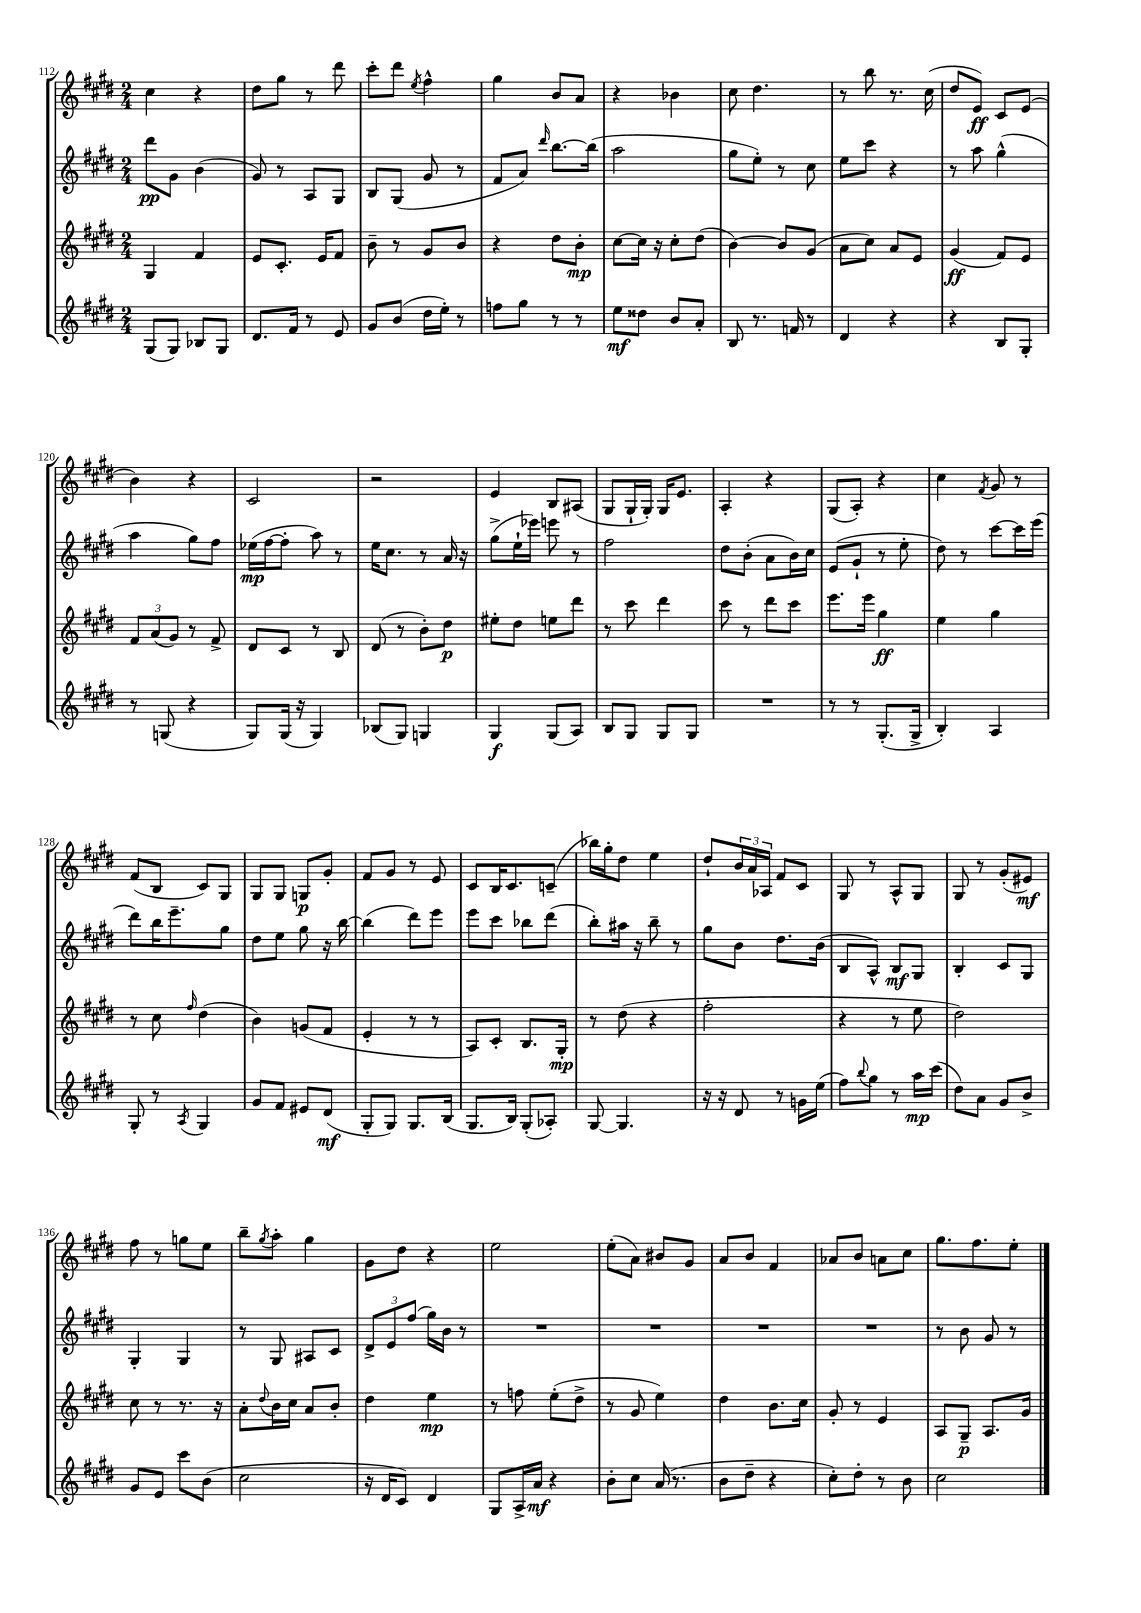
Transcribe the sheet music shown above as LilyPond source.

<<
\new StaffGroup <<
\new Staff = "s0" {
    \clef treble \key e \major \numericTimeSignature \time 2/4
    cis''4 r4 |
    dis''8 gis''8 r8 dis'''8 |
    cis'''8-. dis'''8 \acciaccatura { e''8 } fis''4-^ |
    gis''4 b'8 a'8 |
    r4 bes'4 |
    cis''8 dis''4. |
    r8 b''8 r8. cis''16( |
    dis''8 e'8\ff) cis'8 e'8( |
    b'4) r4 |
    cis'2 |
    r2 |
    e'4 b8 ais8( |
    gis8 gis16-! gis16-.) gis16 e'8. |
    a4-. r4 |
    gis8( a8-.) r4 |
    cis''4 \acciaccatura { fis'8 } gis'8 r8 |
    fis'8( b8 cis'8) gis8 |
    gis8 gis8 g8\p gis'8-. |
    fis'8 gis'8 r8 e'8 |
    cis'8 b16 cis'8. c'8--( |
    bes''16) gis''16-. dis''8 e''4 |
    dis''8-! \tuplet 3/2 { b'16 a'16 aes16 } fis'8 cis'8 |
    gis8 r8 a8-^ gis8 |
    gis8 r8 gis'8-.( eis'8\mf) |
    fis''8 r8 g''8 e''8 |
    b''8-- \acciaccatura { gis''8 } a''8-. gis''4 |
    gis'8 dis''8 r4 |
    e''2 |
    e''8-.( a'8) bis'8 gis'8 |
    a'8 b'8 fis'4 |
    aes'8 b'8 a'8 cis''8 |
    gis''8. fis''8. e''8-. \bar "|." |
}
\new Staff = "s1" {
    \clef treble \key e \major \numericTimeSignature \time 2/4
    dis'''8\pp gis'8 b'4( |
    gis'8) r8 a8 gis8 |
    b8 gis8( gis'8 r8 |
    fis'8 a'8) \grace { dis'''16 } b''8.~ b''16( |
    a''2 |
    gis''8 e''8-.) r8 cis''8 |
    e''8 cis'''8 r4 |
    r8 a''8 gis''4-^( |
    a''4 gis''8) fis''8 |
    ees''16\mp( fis''16~ fis''8-. a''8) r8 |
    e''16 cis''8. r8 a'16 r16 |
    gis''8->( e''16-! ees'''16) e'''8 r8 |
    fis''2 |
    dis''8 b'8-.( a'8 b'16) cis''16 |
    e'8( gis'8-! r8 e''8-. |
    dis''8) r8 cis'''8~ cis'''16 e'''16( |
    dis'''8) b''16 e'''8.-- gis''8 |
    dis''8 e''8 gis''8 r16 b''16~ |
    b''4( dis'''8) e'''8 |
    e'''8 cis'''8 bes''8 dis'''8( |
    b''8-.) ais''16 r16 b''8-- r8 |
    gis''8 b'8 dis''8. b'16( |
    b8 a8-^) b8\mf gis8 |
    b4-. cis'8 gis8 |
    gis4-. gis4 |
    r8 gis8 ais8 cis'8 |
    \tuplet 3/2 { dis'8-> e'8 fis''8( } gis''16) b'16 r8 |
    R2 |
    R2 |
    R2 |
    R2 |
    r8 b'8 gis'8 r8 \bar "|." |
}
\new Staff = "s2" {
    \clef treble \key e \major \numericTimeSignature \time 2/4
    gis4 fis'4 |
    e'8 cis'8.-. e'16 fis'8 |
    b'8-- r8 gis'8 b'8 |
    r4 dis''8 b'8-.\mp |
    cis''8~ cis''16 r16 cis''8-. dis''8( |
    b'4~) b'8 gis'8( |
    a'8 cis''8) a'8 e'8 |
    gis'4\ff( fis'8) e'8 |
    \tuplet 3/2 { fis'8 a'8( gis'8) } r8 fis'8-> |
    dis'8 cis'8 r8 b8 |
    dis'8( r8 b'8-.) dis''8\p |
    eis''8-. dis''8 e''8 dis'''8 |
    r8 cis'''8 dis'''4 |
    cis'''8 r8 dis'''8 cis'''8 |
    e'''8. e'''16 gis''4\ff |
    e''4 gis''4 |
    r8 cis''8 \grace { fis''16 } dis''4( |
    b'4) g'8( fis'8 |
    e'4-. r8 r8 |
    a8) cis'8-. b8. gis16-.\mp |
    r8 dis''8( r4 |
    fis''2-. |
    r4 r8 e''8 |
    dis''2) |
    cis''8 r8 r8. r16 |
    a'8-. \appoggiatura { dis''8 } b'16 cis''16 a'8 b'8-. |
    dis''4 e''4\mp |
    r8 f''8 e''8-.( dis''8-> |
    r8 gis'8 e''4) |
    dis''4 b'8. cis''16 |
    gis'8-. r8 e'4 |
    a8 gis8--\p a8. gis'16 \bar "|." |
}
\new Staff = "s3" {
    \clef treble \key e \major \numericTimeSignature \time 2/4
    gis8( gis8) bes8 gis8 |
    dis'8. fis'16 r8 e'8 |
    gis'8 b'8( dis''16 e''16-.) r8 |
    f''8 gis''8 r8 r8 |
    e''8\mf disis''8 b'8 a'8-. |
    b8 r8. f'16 r8 |
    dis'4 r4 |
    r4 b8 gis8-. |
    r8 g8( r4 |
    gis8) gis16( r16 gis4) |
    bes8( gis8) g4 |
    gis4\f gis8( a8) |
    b8 gis8 gis8 gis8 |
    R2 |
    r8 r8 gis8.-.( gis16-> |
    b4-.) a4 |
    gis8-. r8 \acciaccatura { a8 } gis4 |
    gis'8 fis'8 eis'8 dis'8\mf( |
    gis8-. gis8) gis8. b16( |
    gis8. b16) gis8-.( aes8-.) |
    gis8~ gis4. |
    r16 r16 dis'8 r8 g'16 e''16( |
    fis''8) \appoggiatura { b''8 } gis''8 r8 a''16\mp cis'''16( |
    dis''8) a'8 gis'8 b'8-> |
    gis'8 e'8 cis'''8 b'8( |
    cis''2 |
    r16 dis'16 cis'8) dis'4 |
    gis8 a16-> a'16\mf r4 |
    b'8-. cis''8 a'16( r8. |
    b'8 dis''8-- r4 |
    cis''8-.) dis''8-. r8 b'8 |
    cis''2 \bar "|." |
}
>>
>>
\layout { \context { \Score currentBarNumber = #112 } }
